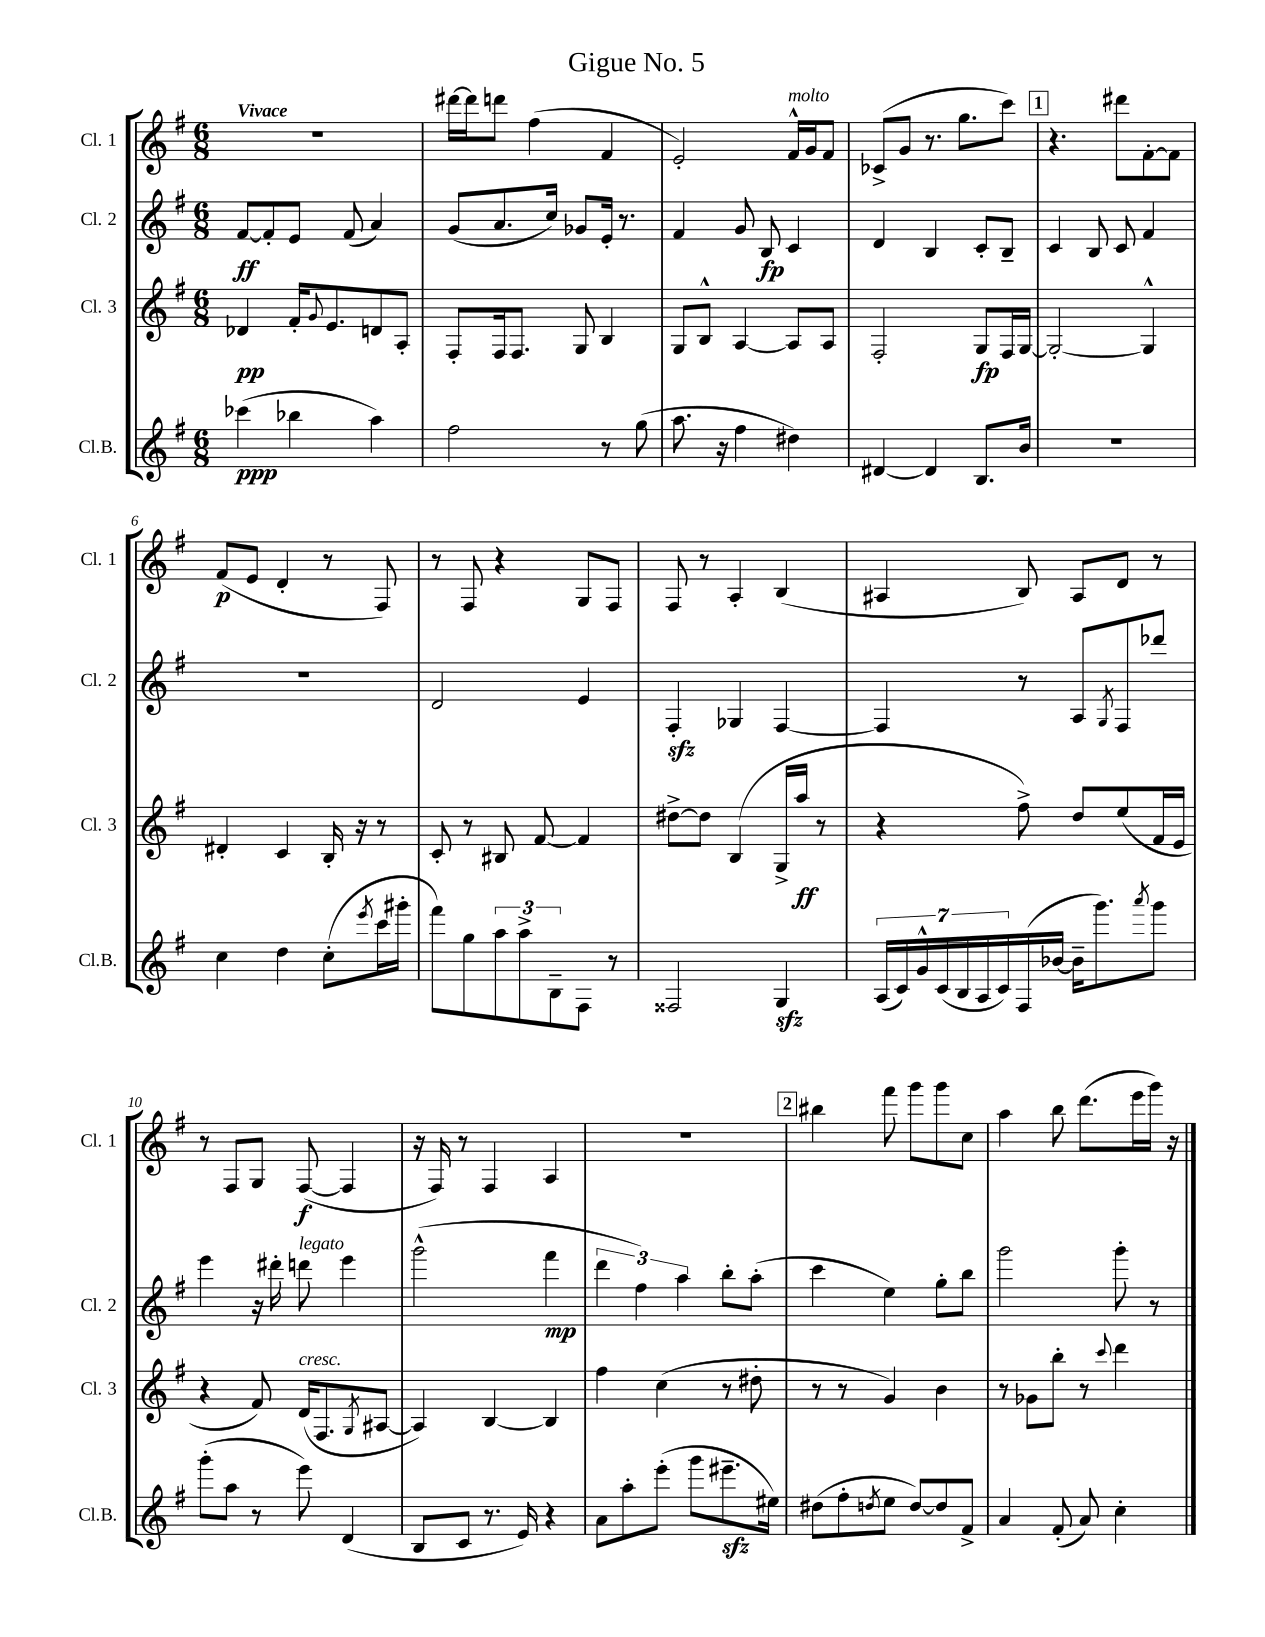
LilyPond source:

\header { title = "Gigue No. 5" }
<<
\new StaffGroup <<
\new Staff = "s0" \with { instrumentName = "Cl. 1" shortInstrumentName = "Cl. 1" } {
    \clef treble \key g \major \numericTimeSignature \time 6/8 \tempo "Vivace"
    R2. |
    dis'''16~ dis'''16 d'''8 fis''4( fis'4 |
    e'2-.) fis'16-^^\markup { \italic "molto" } g'16 fis'8 |
    ces'8->( g'8 r8. g''8. c'''8) |
    \mark \markup { \box "1" } r4. dis'''8 fis'8~-. fis'8 |
    fis'8\p( e'8 d'4-. r8 fis8) |
    r8 fis8 r4 g8 fis8 |
    fis8 r8 a4-. b4( |
    ais4 b8) ais8 d'8 r8 |
    r8 fis8 g8 fis8~\f( fis4 |
    r16 fis16) r8 fis4 a4 |
    R2. |
    \mark \markup { \box "2" } bis''4 fis'''8 g'''8 g'''8 c''8 |
    a''4 b''8 d'''8.( e'''16 g'''16) r16 \bar "|." |
}
\new Staff = "s1" \with { instrumentName = "Cl. 2" shortInstrumentName = "Cl. 2" } {
    \clef treble \key g \major \numericTimeSignature \time 6/8
    fis'8~\ff fis'8-. e'8 fis'8( a'4) |
    g'8( a'8. c''16) ges'8 e'16-. r8. |
    fis'4 g'8 b8\fp c'4 |
    d'4 b4 c'8-. b8-- |
    \mark \markup { \box "1" } c'4 b8 c'8 fis'4 |
    R2. |
    d'2 e'4 |
    fis4-.\sfz ges4 fis4~ |
    fis4 r8 a8 \acciaccatura { g8 } fis8 des'''8 |
    e'''4 r16 dis'''16-. d'''8^\markup { \italic "legato" } e'''4 |
    g'''2-^( fis'''4\mp |
    \tuplet 3/2 { d'''4 fis''4) a''4 } b''8-. a''8-.( |
    \mark \markup { \box "2" } c'''4 e''4) g''8-. b''8 |
    g'''2 g'''8-. r8 \bar "|." |
}
\new Staff = "s2" \with { instrumentName = "Cl. 3" shortInstrumentName = "Cl. 3" } {
    \clef treble \key g \major \numericTimeSignature \time 6/8
    des'4\pp fis'16-. \appoggiatura { g'8 } e'8. d'8 a8-. |
    fis8-. fis16 fis8. g8 b4 |
    g8 b8-^ a4~ a8 a8 |
    fis2-. g8\fp fis16 g16~ |
    \mark \markup { \box "1" } g2~-. g4-^ |
    dis'4-. c'4 b16-. r16 r8 |
    c'8-. r8 bis8 fis'8~ fis'4 |
    dis''8~-> dis''8 b4( g16-> a''16\ff r8 |
    r4 fis''8->) d''8 e''8( fis'16 e'16 |
    r4 fis'8) d'16^\markup { \italic "cresc." }( fis8. \acciaccatura { g8 } ais8~ |
    ais4) b4~ b4 |
    fis''4 c''4( r8 dis''8-. |
    \mark \markup { \box "2" } r8 r8 g'4) b'4 |
    r8 ges'8 b''8-. r8 \appoggiatura { c'''8 } d'''4 \bar "|." |
}
\new Staff = "s3" \with { instrumentName = "Cl.B." shortInstrumentName = "Cl.B." } {
    \clef treble \key g \major \numericTimeSignature \time 6/8
    ces'''4\ppp( bes''4 a''4) |
    fis''2 r8 g''8( |
    a''8. r16 fis''4 dis''4) |
    dis'4~ dis'4 b8. b'16 |
    \mark \markup { \box "1" } R2. |
    c''4 d''4 c''8-.( \acciaccatura { e'''8 } c'''16 gis'''16-. |
    fis'''8) g''8 \tuplet 3/2 { a''8 a''8-> b8-- } fis8 r8 |
    fisis2 g4\sfz |
    \tuplet 7/4 { a16( c'16) g'16-^ c'16( b16 a16 c'16) } fis16( bes'16~ bes'16-- g'''8.) \acciaccatura { a'''8 } g'''8 |
    g'''8-.( a''8 r8 e'''8) d'4( |
    b8 c'8 r8. e'16) r4 |
    a'8 a''8-. e'''8-.( g'''8 eis'''8.--\sfz eis''16) |
    \mark \markup { \box "2" } dis''8( fis''8-. \acciaccatura { d''8 } e''8 d''8~) d''8 fis'8-> |
    a'4 fis'8-.( a'8) c''4-. \bar "|." |
}
>>
>>
